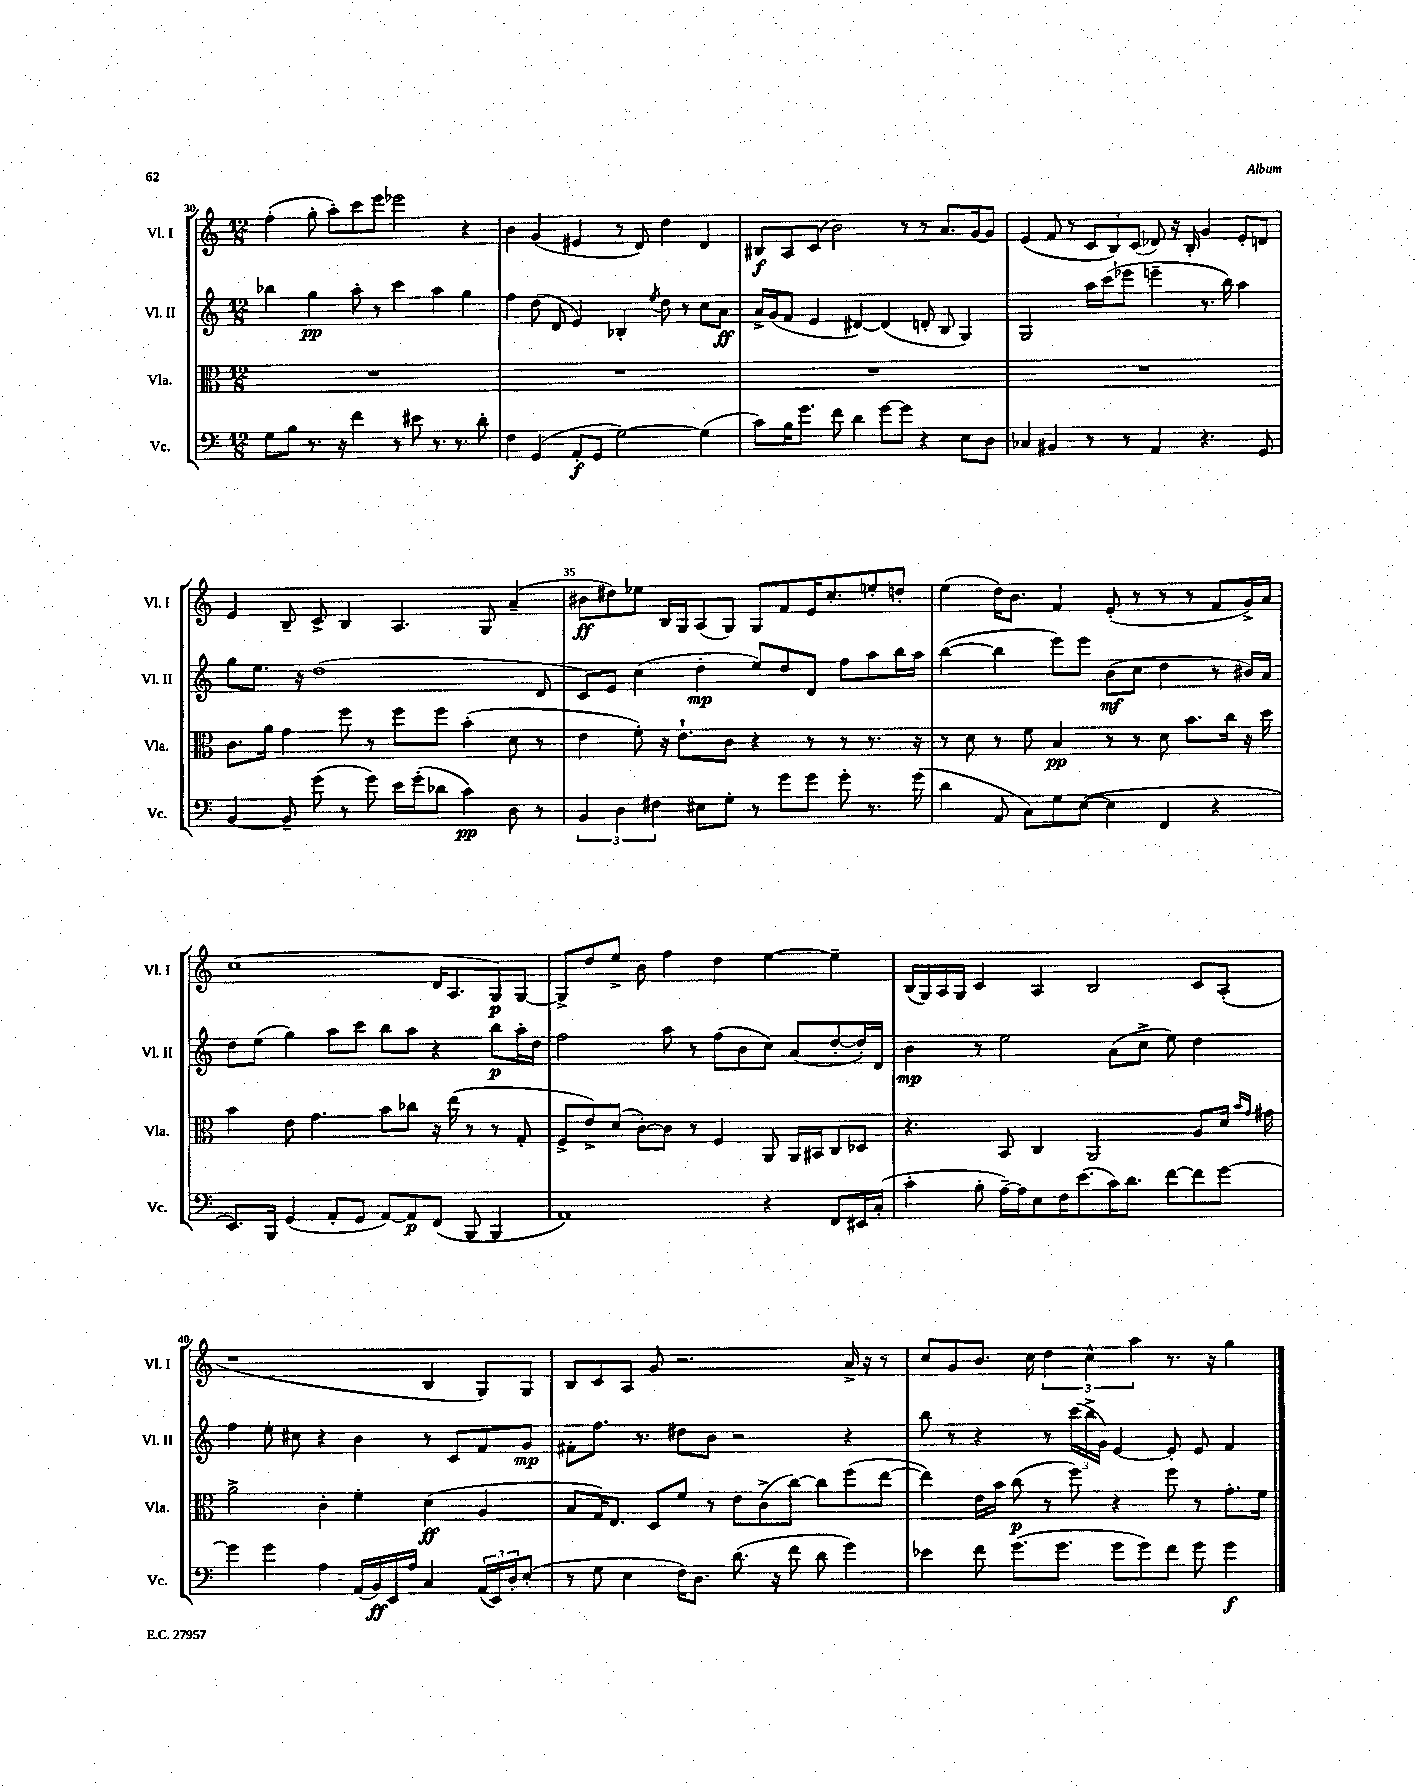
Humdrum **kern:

**kern	**kern	**kern	**kern
*staff4	*staff3	*staff2	*staff1
*clefF4	*clefC3	*clefG2	*clefG2
*k[]	*k[]	*k[]	*k[]
*M12/8	*M12/8	*M12/8	*M12/8
8G	1.r	4bb-	(4ff'
8B	.	.	.
8.r	.	4gg	8gg'
.	.	.	8aa')
16r	.	.	.
4f	.	8aa'	8ccc
.	.	8r	8eee
8r	.	4ccc	2eee-
8e#	.	.	.
8.r	.	4aa	.
8.r	.	.	.
.	.	4gg	4r
8d'	.	.	.
=	=	=	=
4F	1.r	4ff	4b
(4GG	.	(8dd	(4g
.	.	8d	.
8AA'	.	4e)	4e#
8GG	.	.	.
[2G)	.	4B-'	8r
.	.	.	8d)
.	.	8qee	.
.	.	8dd	4dd
.	.	8r	.
(4G]	.	8cc	4d
.	.	8a	.
=	=	=	=
8c)	1.r	16a^	8B#
.	.	(16g	.
16B	.	8f	8A
8.g	.	.	.
.	.	4e	(8c
8f	.	.	2b)
4d	.	[4d#)	.
[8g	.	(4d#]	.
8g]	.	.	8r
4r	.	8d'	8r
.	.	8B	8.a
8E	.	4G)	.
.	.	.	[16g
8D	.	.	8g]
=	=	=	=
4C-	1.r	2G	(4e
4BB#	.	.	8f
.	.	.	8r
8r	.	16aa	12c
.	.	(16ccc	.
.	.	.	12B)
8r	.	8eee-	.
.	.	.	(12c
4AA	.	4eee~	8d-)
.	.	.	16r
.	.	.	16B'
4.r	.	8.r	4g
.	.	16bb)	.
.	.	4aa	8e'
8GG	.	.	8d
=	=	=	=
[4BB	8.c	8gg	4e
.	.	8.ee	.
.	16a	.	.
8BB~]	4g	.	8B~
.	.	16r	.
(8g	.	(1dd	8c^
8r	8ff	.	4B
8g)	8r	.	.
16e	8ff	.	4.A
(16g'	.	.	.
8d-	8ff	.	.
4c)	(4b'	.	.
.	.	.	8G
8D	8d	.	(4a~
8r	8r	8d	.
=	=	=	=
6BB	4e	8c)	8b#
.	.	8e	8dd#)
6D	.	.	.
.	8f')	(4cc	8ee-
6F#	.	.	.
.	16r	.	16B
.	8.e`	.	16G
8E#	.	4dd'	(8A
8G'	8c	.	8G)
8r	4r	8ee)	8G
8g	.	8dd	8f
8g	8r	8d	16e
.	.	.	8.cc'
8g'	8r	8ff	.
8.r	8.r	8aa	8ee'
.	.	16bb	8dd'
(16g	16r	16aa	.
=	=	=	=
4d	8r	([4bb	(4ee
.	8d	.	.
8AA	8r	4bb]	16dd)
.	.	.	8.b
8C)	8f	.	.
8G	4B	8eee)	4f
([8E	.	8eee	.
4E]	8r	(8b	(8e'
.	8r	8cc	8r
4FF	8d	4dd	8r
.	8.b	.	8r
4r	.	8r	8f
.	16cc	.	.
.	16r	16b#)	16g^)
.	16dd	16a	16a
=	=	=	=
8.EE)	4b	8dd	(1cc
.	.	(8ee	.
16BBB	.	.	.
(4GG	8e	4gg)	.
.	4.g	.	.
8AA'	.	8aa	.
8GG	.	8ccc	.
[8AA)	8b	8bb	.
8AA]	8cc-	8aa	.
(8FF	16r	4r	16d
.	(16ee	.	8.A
8BBB	8r	.	.
4BBB	8r	8bb	8G)
.	8G'	16aa'	[8G
.	.	16dd	.
=	=	=	=
1AA)	8F^	2ff	8G^]
.	8e^)	.	8dd
.	(8d	.	8ee^
.	[8c')	.	8b
.	8c]	8aa	4ff
.	8r	8r	.
.	4F	(8ff	4dd
.	.	8b	.
4r	8AA	8cc)	[4ee
.	16AA	(8a	.
.	16BB#	.	.
8FF	8C	[8dd'	4ee~]
16EE#	8D-	16dd'])	.
(16C'	.	16d	.
=	=	=	=
4c'	4.r	4b	(16B
.	.	.	16G)
.	.	.	16A
.	.	.	16G
8B'	.	8r	4c
[16A~)	8BB	2ee	.
16A]	.	.	.
8E	4C	.	4A
16F	.	.	.
(8.e	.	.	.
.	2AA	.	2B
16c)	.	(8a	.
8.d	.	.	.
.	.	8cc^	.
[8f	.	8ee)	.
8f]	8A	4dd	8c
[8g	16d	.	(8A'
.	16qqb	.	.
.	16qqg	.	.
.	16g#	.	.
=	=	=	=
4g]	2a^	4ff	1r
4g	.	8ee'	.
.	.	8cc#	.
4A	4c'	4r	.
(16AA	4f'	4b	.
16BB)	.	.	.
16EE	.	.	.
16A	.	.	.
4C	(4d	8r	4B
.	.	8c	.
(24AA	4A	8f	8G)
24EE)	.	.	.
24D'	.	.	.
(8E'	.	8g	8G
=	=	=	=
8r	8B	8f#'	8B
8G	16G)	8.ff	8c
.	8.E	.	.
4E	.	.	8A
.	.	8.r	.
.	8D	.	8g
16F)	8f	8dd#	2.r
8.D	.	.	.
.	8r	8b	.
(8.d	8e	2r	.
.	(8c^	.	.
16r	.	.	.
8f	[8cc)	.	.
8d	8cc]	.	.
4g)	(8ff	4r	16a^
.	.	.	16r
.	[8ee	.	8r
=	=	=	=
4e-	4ee])	8bb	8cc
.	.	8r	8g
8f	16e	4r	8.b
.	16b	.	.
(8.g	(8cc	.	.
.	.	.	16cc
.	8r	8r	6dd
8.g	.	.	.
.	8ff)	(24ccc	.
.	.	24bb^	6cc^^
.	.	24g)	.
8g	4r	[4e	.
.	.	.	6aa
8g)	.	.	.
8f	8ff	8e']	8.r
8g	8r	8e	.
.	.	.	16r
4g	8.g'	4f	4gg
.	16f	.	.
==	==	==	==
*-	*-	*-	*-
